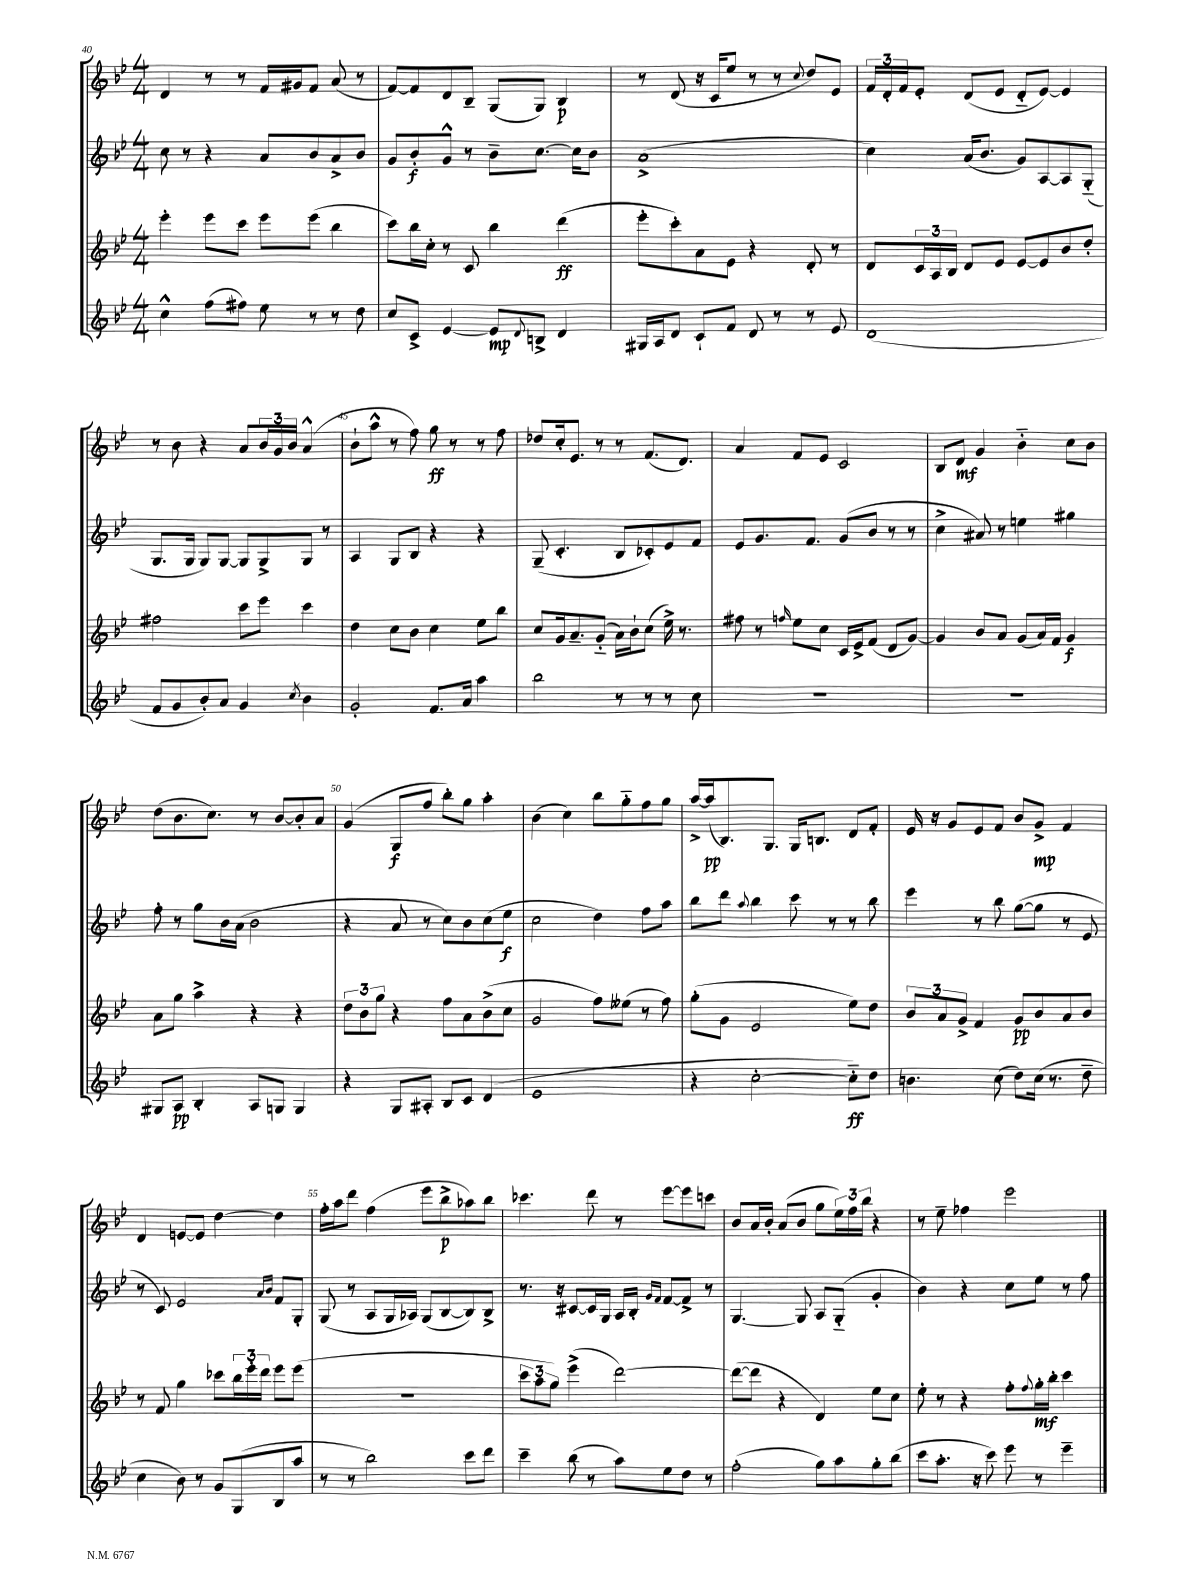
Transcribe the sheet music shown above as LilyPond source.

<<
\new StaffGroup <<
\new Staff = "s0" {
    \clef treble \key bes \major \numericTimeSignature \time 4/4
    d'4 r8 r8 f'16 gis'16 f'8 a'8( r8 |
    f'8~) f'8 d'8 bes8-- g8( g8) bes4\p |
    r8 d'8( r16 c'16 ees''8 r8 r8 \appoggiatura { c''8 } d''8) ees'8 |
    \tuplet 3/2 { f'16 d'16-. f'16 } ees'8-. d'8( ees'8 d'8-_ ees'8~) ees'4 |
    r8 bes'8 r4 a'8 \tuplet 3/2 { bes'16 g'16 bes'16 } a'4-^( |
    bes'8-! a''8-^ r8 f''8) g''8\ff r8 r8 f''8 |
    des''8 c''16-. ees'8. r8 r8 f'8.( d'8.) |
    a'4 f'8 ees'8 c'2 |
    bes8 d'8\mf g'4 bes'4-_ c''8 bes'8 |
    d''8( bes'8. c''8.) r8 bes'8~ bes'8-. a'8 |
    g'4( g8\f f''8 bes''8-.) g''8 a''4-. |
    bes'4( c''4) bes''8 g''8-_ f''8 g''8 |
    a''16~-> a''16\pp( bes8.) g8. g16 b8. d'8 f'8-. |
    ees'16 r16 g'8 ees'8 f'8 bes'8 g'8->\mp f'4 |
    d'4 e'8~ e'8 d''4~ d''4 |
    f''16-. a''16 d'''8 f''4( ees'''8 bes''8->\p aes''8) bes''8 |
    ces'''4. d'''8 r8 ees'''8~ ees'''8 c'''8 |
    bes'8 a'16 bes'16-. a'8( bes'8 g''8 \tuplet 3/2 { ees''16) f''16 bes''16 } r4 |
    r8 ees''8-- fes''4 ees'''2 \bar "|." |
}
\new Staff = "s1" {
    \clef treble \key bes \major \numericTimeSignature \time 4/4
    c''8 r8 r4 a'8 bes'8 a'8-> bes'8 |
    g'8 bes'8-.\f g'8-^ r8 bes'8-- c''8.~ c''16 bes'8 |
    a'1->( |
    c''4) a'16( bes'8. g'8) a8~ a8 g8-_( |
    g8. g16 g8) g8~ g8 g8-> g8 r8 |
    a4 g8 bes8 r4 r4 |
    g8--( c'4.-. bes8 ces'8-.) ees'8 f'8 |
    ees'8 g'8. f'8. g'8( bes'8 r8 r8 |
    c''4-> ais'8) r8 e''4 gis''4 |
    f''8-. r8 g''8 bes'16 a'16( bes'2 |
    r4 a'8 r8 c''8) bes'8 c''8( ees''8\f |
    c''2 d''4) f''8 a''8 |
    bes''8 d'''8 \appoggiatura { a''8 } bes''4 c'''8 r8 r8 bes''8 |
    ees'''4 r8 bes''8 g''8~( g''8 r8 ees'8 |
    r8 c'8) ees'2 \grace { a'16 bes'16 } f'8 g8-. |
    g8( r8 a8 g16 aes16) g8( bes8~ bes8) bes8-> |
    r8. r16 cis'8~ cis'16 g16 a16 bes16-. \grace { g'16 f'16 } f'8~ f'8-> r8 |
    g4.~ g8 a8 g8-_( g'4-. |
    bes'4) r4 c''8 ees''8 r8 f''8 \bar "|." |
}
\new Staff = "s2" {
    \clef treble \key bes \major \numericTimeSignature \time 4/4
    ees'''4-. ees'''8 c'''8 ees'''8 ees'''8( bes''4 |
    c'''8) bes''16 c''16-. r8 c'8 bes''4 d'''4\ff( |
    ees'''8-. c'''8-.) a'8 ees'8 r4 d'8-. r8 |
    d'8 \tuplet 3/2 { c'16 a16 bes16 } d'8 ees'8 ees'8~ ees'8 bes'8 d''8-. |
    fis''2 c'''8 ees'''8 c'''4 |
    d''4 c''8 bes'8 c''4 ees''8 bes''8 |
    c''8 g'16 a'8.-- g'8-_( a'16) bes'16-! c''8( ees''16->) r8. |
    fis''8 r8 \grace { f''16 } ees''8 c''8 c'16 ees'16-> f'8( d'8 g'8~) |
    g'4 bes'8 a'8 g'8( a'16) f'16 g'4\f |
    a'8 g''8 a''4-> r4 r4 |
    \tuplet 3/2 { d''8 bes'8 g''8 } r4 f''8 a'8 bes'8->( c''8 |
    g'2 f''8) eeses''8( r8 f''8) |
    g''8-.( g'8 ees'2 ees''8) d''8 |
    \tuplet 3/2 { bes'8 a'8 g'8-> } f'4 g'8\pp bes'8 a'8 bes'8 |
    r8 f'8 g''4 ces'''8 \tuplet 3/2 { bes''16 ees'''16-. d'''16 } ees'''8 ees'''8( |
    R1 |
    \tuplet 3/2 { c'''8 a''8 g''8) } ees'''4->( d'''2~) |
    d'''8~( d'''8 r4 d'4) ees''8 c''8 |
    ees''8-. r8 r4 f''8-. \appoggiatura { f''8 } g''16-.\mf bes''16-. c'''4 \bar "|." |
}
\new Staff = "s3" {
    \clef treble \key bes \major \numericTimeSignature \time 4/4
    c''4-^ f''8( fis''8) ees''8 r8 r8 d''8 |
    c''8 c'8-> ees'4~ ees'8\mp \appoggiatura { d'8 } b8-> d'4 |
    gis16 a16 d'8 c'8-! f'8 d'8 r8 r8 ees'8 |
    d'1( |
    f'8 g'8 bes'8-.) a'8 g'4 \acciaccatura { c''8 } bes'4 |
    g'2-. f'8. a'16 a''4 |
    bes''2 r8 r8 r8 c''8 |
    R1 |
    R1 |
    gis8 a8\pp bes4-. a8 g8 g4 |
    r4 g8 ais8-. bes8 c'8 d'4( |
    ees'1 |
    r4 c''2~-. c''8-_\ff) d''8 |
    b'4. c''8( d''8) c''16( r8. d''8-- |
    c''4 bes'8) r8 g'8 g8( bes8 a''8 |
    r8 r8 bes''2) c'''8 d'''8 |
    c'''4-- bes''8( r8 a''8) ees''8 d''8 r8 |
    f''2-.( g''8) a''8 g''8-. bes''8( |
    c'''8 a''8.-. r16 c'''8) ees'''8 r8 ees'''4-- \bar "|." |
}
>>
>>
\layout { \context { \Score currentBarNumber = #40 \override BarNumber.break-visibility = ##(#f #t #t) barNumberVisibility = #(every-nth-bar-number-visible 5) } }
